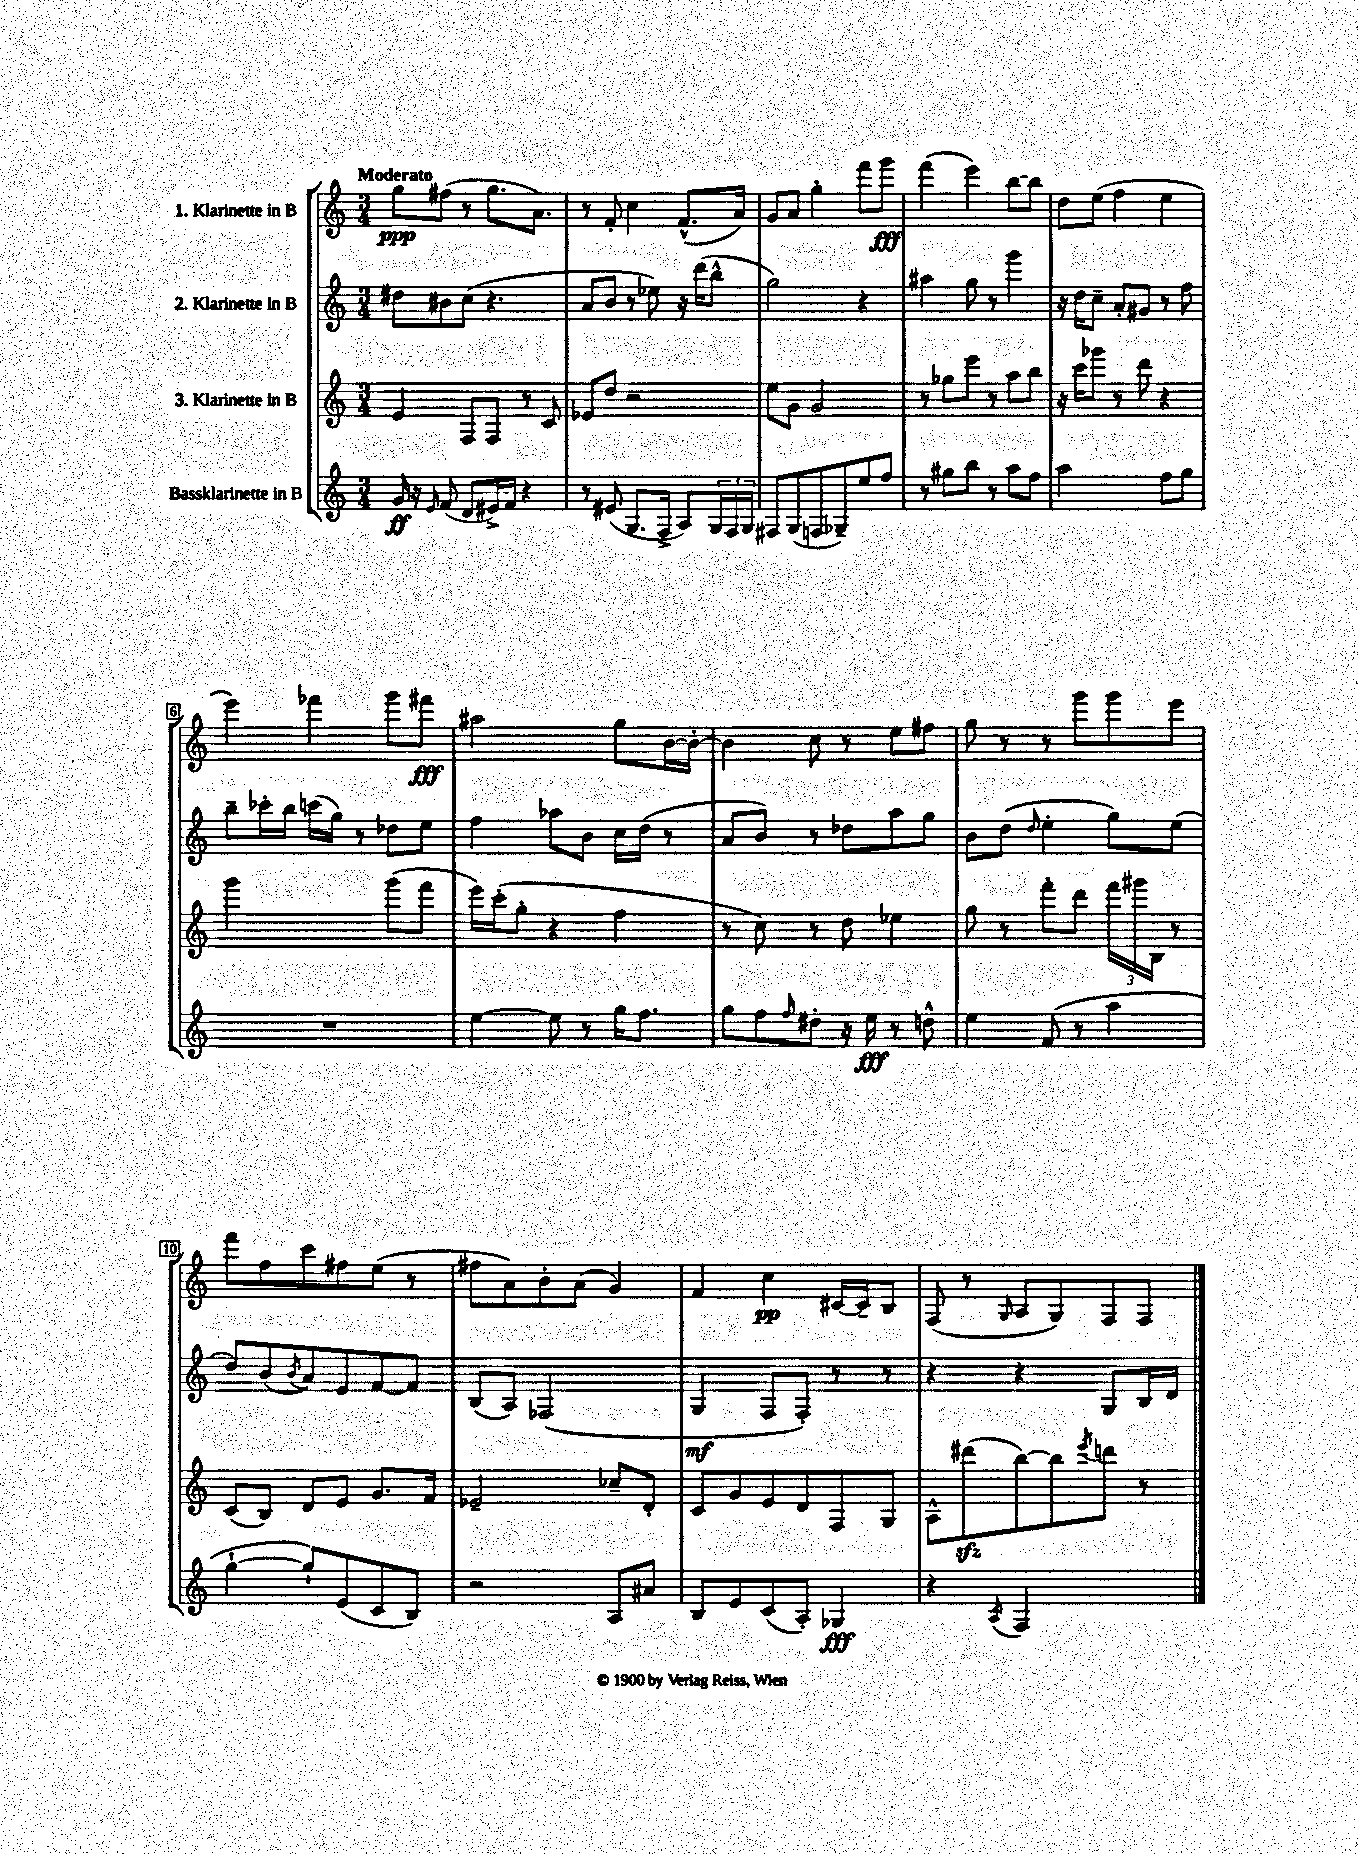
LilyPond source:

<<
\new StaffGroup <<
\new Staff = "s0" \with { instrumentName = "1. Klarinette in B" } {
    \clef treble \key c \major \numericTimeSignature \time 3/4 \tempo "Moderato"
    g''8\ppp fis''8( r8 g''8. a'8.) |
    r8 f'8-. c''4 f'8.-^( a'16) |
    g'8 a'8 g''4-. f'''8 g'''8\fff |
    f'''4( e'''4) b''8~ b''8 |
    d''8 e''8( f''4 e''4 |
    e'''4) fes'''4 g'''8 fis'''8\fff |
    ais''2 g''8 b'16~ b'16~-. |
    b'4 c''8 r8 e''8 fis''8 |
    g''8 r8 r8 g'''8 g'''8 e'''8 |
    f'''8 f''8 c'''8 fis''8 e''8( r8 |
    fis''8 a'8) b'8-. a'8( g'4) |
    f'4 c''4\pp cis'16~ cis'16-- b8 |
    f8( r8 \grace { g16 } a8 g8) f8 f8 \bar "|." |
}
\new Staff = "s1" \with { instrumentName = "2. Klarinette in B" } {
    \clef treble \key c \major \numericTimeSignature \time 3/4
    dis''8 bis'8 c''8( r4. |
    a'8 b'8 r8 ees''8) r16 d'''16( b''8-^ |
    g''2) r4 |
    ais''4 g''8 r8 g'''4 |
    r16 d''16 c''8-- a'8-. gis'8 r8 f''8 |
    b''8-- ces'''16-. b''16 c'''16( g''16) r8 des''8 e''8 |
    f''4 aes''8 b'8 c''16 d''16( r8 |
    a'8 b'8) r8 des''8 a''8 g''8 |
    b'8 d''8( \grace { d''16 } e''4-. g''8) e''8( |
    d''8) b'8( \acciaccatura { b'8 } a'8) e'8 f'8~ f'8 |
    b8( a8) fes2( |
    g4\mf f8 f8-.) r8 r8 |
    r4 r4 g8 b16 d'16 \bar "|." |
}
\new Staff = "s2" \with { instrumentName = "3. Klarinette in B" } {
    \clef treble \key c \major \numericTimeSignature \time 3/4
    e'4 f8 f8 r8 c'8 |
    ees'8 d''8 r2 |
    e''8 g'8 g'2 |
    r8 ges''8 e'''8 r8 a''8 b''8 |
    r16 c'''16 ges'''8 r8 d'''8 r4 |
    g'''2 g'''8( f'''8 |
    e'''16) c'''16-.( g''8-. r4 f''4 |
    r8 c''8) r8 d''8 ees''4 |
    g''8 r8 f'''8-. d'''8 \tuplet 3/2 { f'''16 gis'''16 b16 } r8 |
    c'8( b8) d'8 e'8 g'8. f'16 |
    ees'2-- ces''8-- d'8-. |
    c'8 g'8 e'8 d'8 f8 g8 |
    a8-^ dis'''8\sfz( b''8~) b''8 \acciaccatura { e'''8 } d'''8 r8 \bar "|." |
}
\new Staff = "s3" \with { instrumentName = "Bassklarinette in B" } {
    \clef treble \key c \major \numericTimeSignature \time 3/4
    g'16\ff r16 \grace { e'16 } f'8( d'8 eis'16->) f'16 r4 |
    r8 eis'8( g8. f16-> a8) \tuplet 3/2 { g16 f16 g16 } |
    fis8 g8( f8 ges8--) e''8 f''8 |
    r8 gis''8 b''8 r8 a''8 f''8 |
    a''2 f''8 g''8 |
    R2. |
    e''4~ e''8 r8 g''16 f''8. |
    g''8 f''8 \grace { f''16 } dis''8-. r16 e''16\fff r8 d''8-^ |
    e''4 f'8( r8 a''4 |
    g''4~-! g''8-!) e'8( c'8 b8) |
    r2 a8 ais'8 |
    b8 e'8 c'8( a8-.) ges4\fff |
    r4 \acciaccatura { a8 } f2 \bar "|." |
}
>>
>>
\layout { \context { \Score \override BarNumber.stencil = #(make-stencil-boxer 0.1 0.3 ly:text-interface::print) } }
